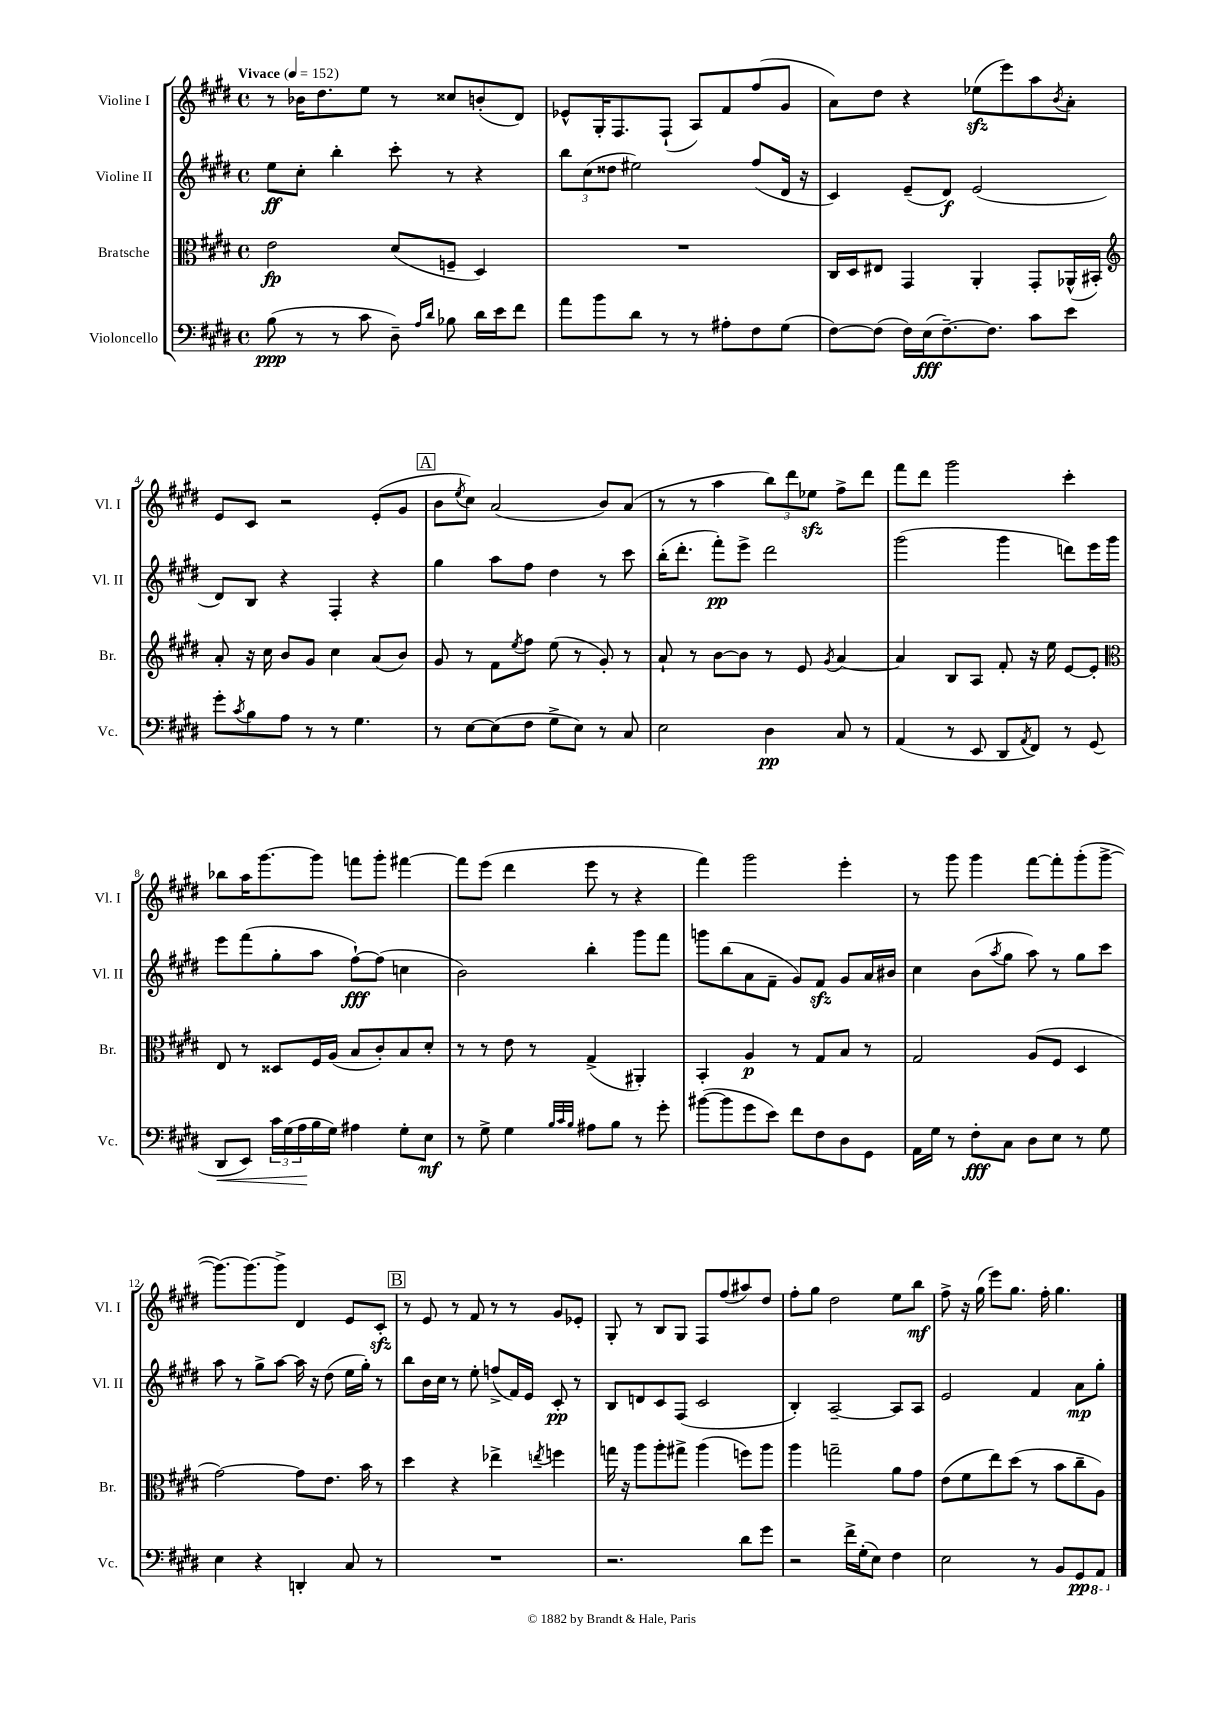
<<
\new StaffGroup <<
\new Staff = "s0" \with { instrumentName = "Violine I" shortInstrumentName = "Vl. I" } {
    \clef treble \key e \major \defaultTimeSignature \time 4/4 \tempo "Vivace" 4 = 152
    r8 bes'16 dis''8. e''8 r8 cisis''8 b'8-.( dis'8) |
    ees'8-^ gis16-. fis8. fis8-!( a8) fis'8 fis''8( gis'8 |
    a'8) dis''8 r4 ees''8\sfz( e'''8) a''8 \acciaccatura { b'8 } a'8-. |
    e'8 cis'8 r2 e'8-.( gis'8 |
    \mark \markup { \box "A" } b'8 \acciaccatura { e''8 } cis''8) a'2( b'8) a'8( |
    r8 r8 a''4 \tuplet 3/2 { b''8) dis'''8 ees''8\sfz } fis''8-> dis'''8 |
    fis'''8 dis'''8 gis'''2 cis'''4-. |
    bes''8 a''16 gis'''8.~ gis'''8 f'''8 gis'''8-. fis'''4~ |
    fis'''8 e'''8( dis'''4 e'''8 r8 r4 |
    fis'''4) gis'''2 e'''4-. |
    r8 gis'''8 gis'''4 fis'''8~ fis'''8-. gis'''8-.( gis'''8~-> |
    gis'''8.~) gis'''8.~ gis'''8-> dis'4 e'8 cis'8-.\sfz |
    \mark \markup { \box "B" } r8 e'8 r8 fis'8 r8 r8 gis'8 ees'8-. |
    gis8-. r8 b8 gis8 fis8 fis''8( ais''8) dis''8 |
    fis''8-. gis''8 dis''2 e''8 b''8\mf |
    fis''8-> r16 gis''16( e'''8) gis''8. fis''16-. gis''4. \bar "|." |
}
\new Staff = "s1" \with { instrumentName = "Violine II" shortInstrumentName = "Vl. II" } {
    \clef treble \key e \major \defaultTimeSignature \time 4/4
    e''8\ff cis''8-. b''4-. cis'''8-. r8 r4 |
    \tuplet 3/2 { b''8 cis''8( disis''8 } eis''2) fis''8( dis'16 r16 |
    cis'4) e'8--( dis'8\f) e'2( |
    dis'8) b8 r4 fis4-. r4 |
    \mark \markup { \box "A" } gis''4 a''8 fis''8 dis''4 r8 cis'''8 |
    b''16-.( dis'''8.-. fis'''8-.\pp) e'''8-> dis'''2 |
    gis'''2( gis'''4 d'''8) e'''16 gis'''16 |
    e'''8 fis'''8( gis''8-. a''8 fis''8~-!\fff) fis''8( c''4 |
    b'2) b''4-. gis'''8 fis'''8 |
    g'''8 b''8( a'8 fis'8-- gis'8) fis'8\sfz gis'8 a'16 bis'16 |
    cis''4 b'8( \acciaccatura { a''8 } gis''8 a''8) r8 gis''8 cis'''8 |
    a''8 r8 gis''8-> a''8~ a''16 r16 dis''8( e''16 gis''16-.) r8 |
    \mark \markup { \box "B" } b''8 b'16 cis''16 r8 e''8-. f''8->( fis'16) e'16 cis'8-.\pp r8 |
    b8 d'8 cis'8 fis8( cis'2 |
    b4-.) a2~-- a8 a8 |
    e'2 fis'4 a'8\mp gis''8-. \bar "|." |
}
\new Staff = "s2" \with { instrumentName = "Bratsche" shortInstrumentName = "Br." } {
    \clef alto \key e \major \defaultTimeSignature \time 4/4
    e'2\fp dis'8( f8-- dis4) |
    R1 |
    cis16 dis16 eis8 gis,4 a,4-. gis,8-. aes,16-^( bis,16-.) |
    \clef treble a'8-. r16 cis''16 b'8 gis'8 cis''4 a'8( b'8) |
    \mark \markup { \box "A" } gis'8 r8 fis'8 \acciaccatura { e''8 } fis''8 e''8( r8 gis'8-.) r8 |
    a'8-! r8 b'8~ b'8 r8 e'8 \acciaccatura { gis'8 } a'4~ |
    a'4 b8 a8 fis'8-. r16 e''16 e'8~ e'8-. |
    \clef alto e8 r8 disis8 fis16 a16( b8 cis'8-.) b8 dis'8-. |
    r8 r8 e'8 r8 gis4->( ais,4-.) |
    b,4-. a4\p r8 gis8 b8 r8 |
    gis2 a8( fis8 dis4 |
    gis'2~) gis'8 e'8. b'16 r8 |
    \mark \markup { \box "B" } dis''4 r4 ees''4-> \acciaccatura { e''8 } f''4 |
    g''16 r16 a''8 a''8-. gis''8-> a''4( f''8) a''8 |
    a''4 g''2-- a'8 gis'8 |
    e'8( fis'8 e''8) dis''8( r8 b'8 cis''8-- a8) \bar "|." |
}
\new Staff = "s3" \with { instrumentName = "Violoncello" shortInstrumentName = "Vc." } {
    \clef bass \key e \major \defaultTimeSignature \time 4/4
    b8\ppp( r8 r8 cis'8 dis8--) \grace { a16 dis'16 } bes8 dis'16 e'16 fis'8 |
    a'8 b'8 dis'8 r8 r8 ais8-. fis8 gis8( |
    fis8~) fis8( fis16) e16\fff( fis8.~--) fis8. cis'8 e'8 |
    gis'8-. \acciaccatura { cis'8 } b8 a8 r8 r8 gis4. |
    \mark \markup { \box "A" } r8 e8~ e8( fis8 gis8-> e8) r8 cis8 |
    e2 dis4\pp cis8 r8 |
    a,4( r8 e,8 dis,8 \acciaccatura { a,8 } fis,8) r8 gis,8( |
    dis,8\< e,8) \tuplet 3/2 { cis'16 gis16( a16\! } b16 gis16) ais4 gis8-. e8\mf |
    r8 gis8-> gis4 \grace { b32 cis'32 b32 } ais8 b8 r8 gis'8-. |
    bis'8~( bis'8 gis'8 e'8) fis'8 fis8 dis8 gis,8 |
    a,16 gis16 r8 fis8-.\fff cis8 dis8 e8 r8 gis8 |
    e4 r4 d,4-. cis8 r8 |
    \mark \markup { \box "B" } R1 |
    r2. dis'8 gis'8 |
    r2 fis'16-> gis16-.( e8) fis4 |
    e2 r8 b,8 gis,8\pp \ottava #-1 a,,8 \ottava #0 \bar "|." |
}
>>
>>
